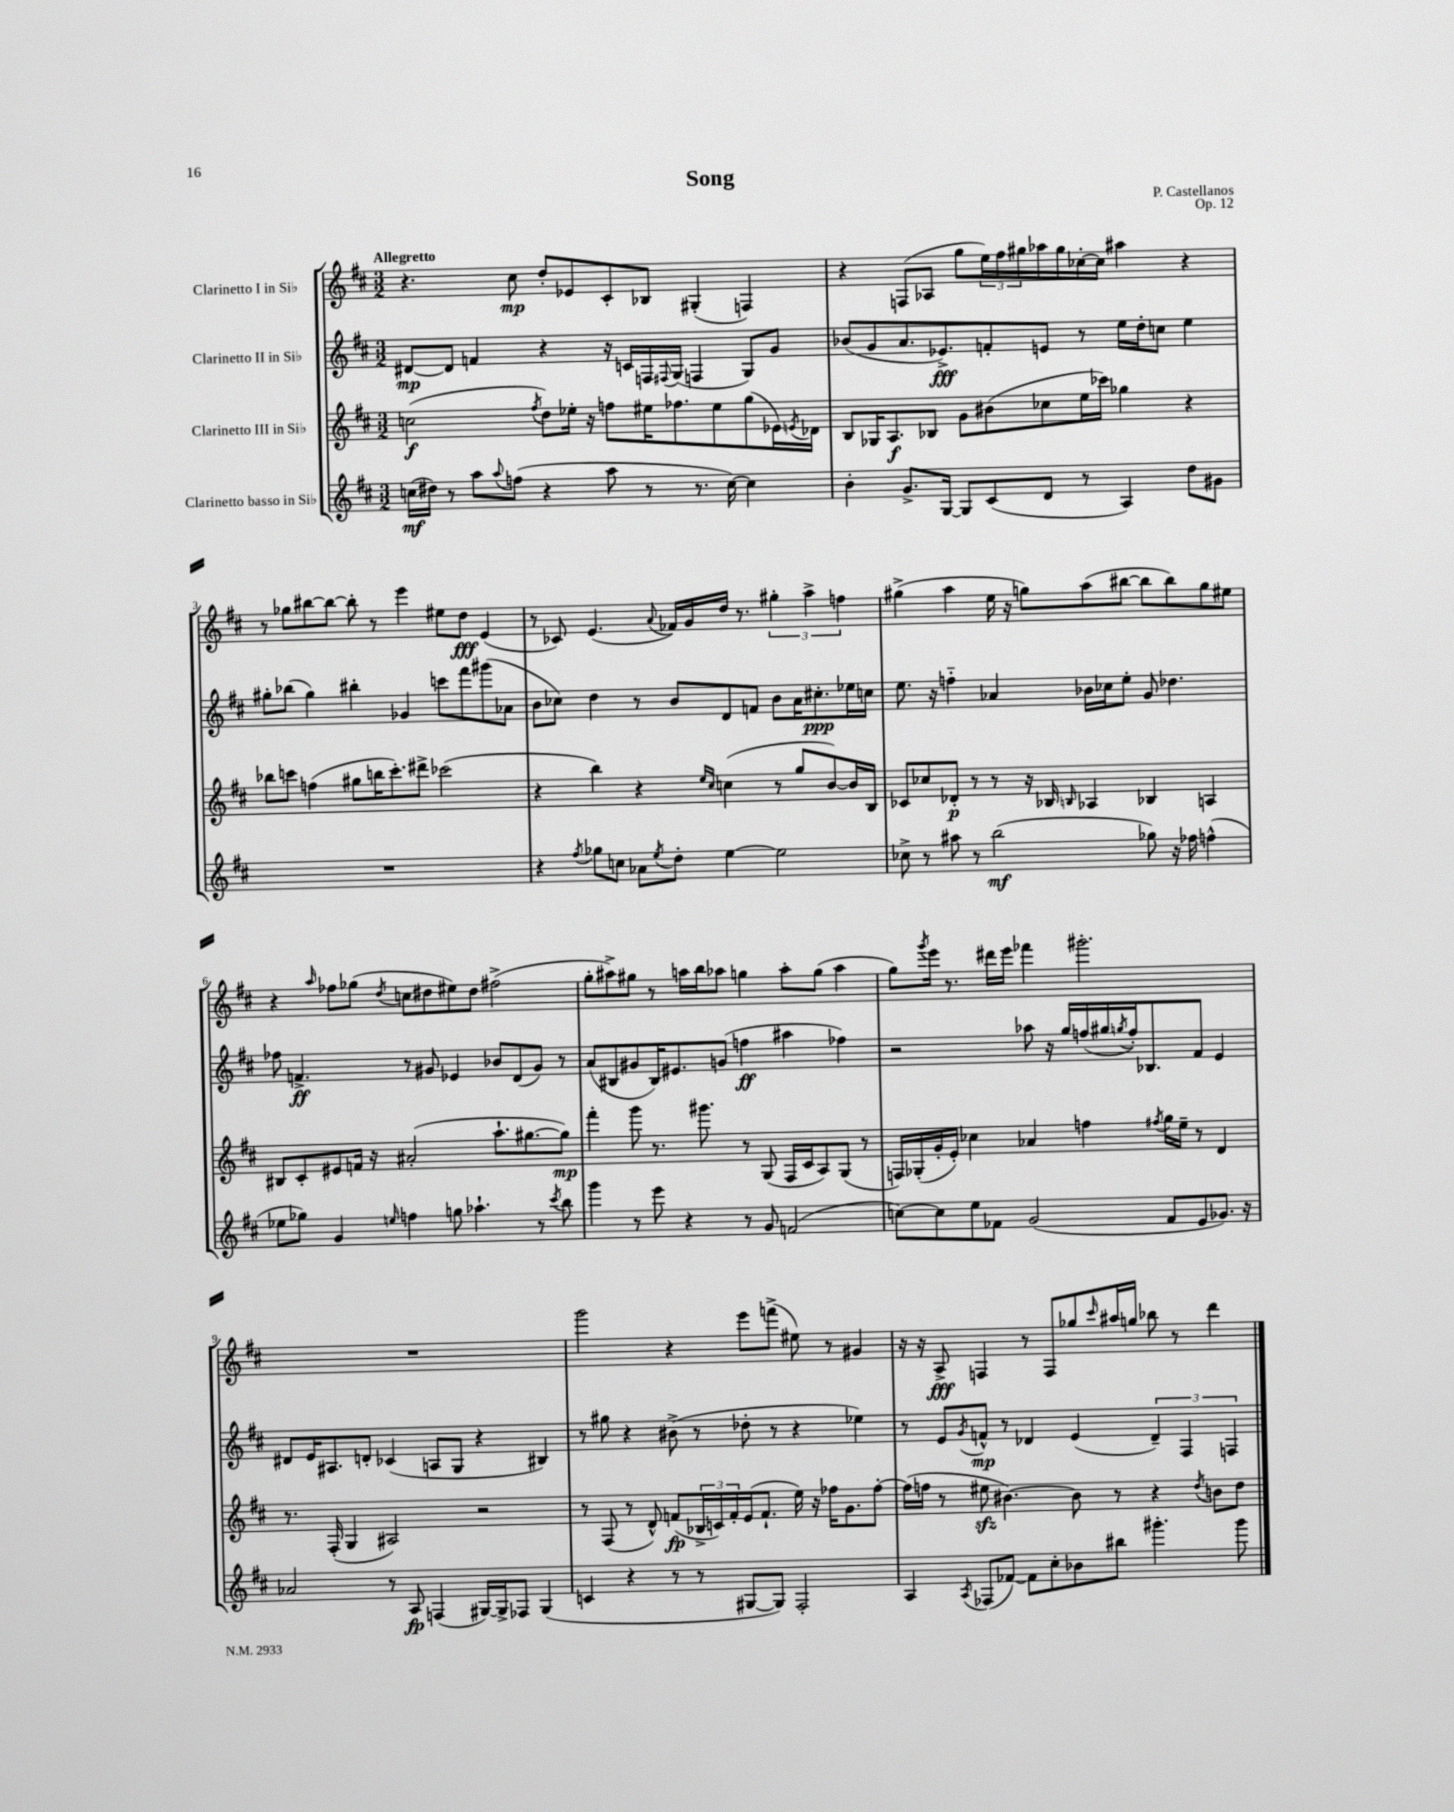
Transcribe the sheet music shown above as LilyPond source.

\header { title = "Song" composer = "P. Castellanos" opus = "Op. 12" }
<<
\new StaffGroup <<
\new Staff = "s0" \with { instrumentName = "Clarinetto I in Sib" } {
    \clef treble \key d \major \numericTimeSignature \time 3/2 \tempo "Allegretto"
    r4. cis''8\mp d''8-. ees'8 cis'8-. bes8 gis4-.( f4) |
    r4 f8( aes8 g''8 \tuplet 3/2 { e''16) fis''16 gis''16 } aes''16 gis''16 ces''16~-. ces''16 ais''4 r4 |
    r8 ges''8 bis''8~ bis''8~ bis''8-. r8 e'''4 eis''8 d''8\fff e'4( |
    r8 ces'8) e'4.( \appoggiatura { a'8 } fes'16) g'16 d''16 r8. \tuplet 3/2 { gis''4-. a''4-> f''4 } |
    gis''4->( a''4 e''16 r16 g''8) a''8( bis''8~ bis''8 bis''8) g''8 eis''8 |
    r4 \grace { a''16 } fes''8 ges''8( \acciaccatura { d''8 } c''8 dis''8 eis''8) dis''8 fis''2->( |
    g''8-. ais''8->) gis''8 r8 a''16 b''16 aes''8 g''4 aes''8-. g''8( aes''4 |
    g''8) \acciaccatura { g'''8 } e'''16 r8. dis'''16 e'''16 fes'''4 gis'''2.-. |
    R1. |
    g'''2 r4 e'''8 f'''8->( eis''8) r8 gis'4 |
    r16 r16 a8->\fff f4 r8 f8 ges''8 \grace { cis'''16 } ais''16 g''16 bes''8 r8 d'''4 \bar "|." |
}
\new Staff = "s1" \with { instrumentName = "Clarinetto II in Sib" } {
    \clef treble \key d \major \numericTimeSignature \time 3/2
    dis'8~\mp dis'8 f'4 r4 r16 c'16 f16 \appoggiatura { fis8 } g16( f4 g8) g'8 |
    bes'8( g'8 a'8. ees'8.->\fff) f'8-. e'8 r8 e''16 d''16-. c''8 e''4 |
    gis''8-. bes''8( gis''4) bis''4-. ges'4 c'''8 fis'''8 gis'''8( aes'8 |
    b'8 ces''8) d''4 r8 b'8 d'8 f'8 b'8 a'16 cis''8.-.\ppp ees''16 c''16 |
    e''8. r16 f''4-_ aes'4 bes'16 ces''16 e''8-. g'8 des''4. |
    fes''8 f'4.->\ff r8 gis'8 ees'4 bes'8 d'8( gis'8) r8 |
    a'8( bis8 gis'8 bis16) eis'8. g'8( f''4\ff ais''4 fes''4) |
    r2 aes''8 r16 g''16 f''16( gis''16 \acciaccatura { g''8 } f''16-.) bes8. fis'8 e'4 |
    dis'8 e'16 ais8. d'8-. ces'4( a8 g8 r4 bis4) |
    r8 gis''8 r4 bis'8->( r8 des''8-. r8 r4 ees''4) |
    r8 e'8 \acciaccatura { g'8 } f'8-^\mp r8 des'4 e'4( \tuplet 3/2 { des'4--) fis4 f4 } \bar "|." |
}
\new Staff = "s2" \with { instrumentName = "Clarinetto III in Sib" } {
    \clef treble \key d \major \numericTimeSignature \time 3/2
    c''2\f( \acciaccatura { fis''8 } d''8) ees''16-. r16 f''8 eis''16 fes''8. eis''8 g''8( ees'16) \acciaccatura { e'8 } des'16 |
    b8 ges16 a8.\f bes8 g'8 bis'8( ces''8 e''16 ces'''16) ges''4 r4 |
    bes''8 c'''8 f''4( gis''8 b''16 c'''8.-.) dis'''8-> ces'''2( |
    r4 b''4) r4 \grace { e''16 cis''16 } c''4( r8 g''8 b'8~) b'16 b16 |
    ces'8 ces''8 des'8-.\p r8 r8 r16 bes16 \grace { b16 } aes4 bes4 a4 |
    bis8 cis'8-. eis'8 f'16 r16 ais'2-.( a''8.-! gis''8.~ gis''8\mp) |
    fis'''4-. g'''8 r8. gis'''8. r8 g8( fis16 cis'16 a8) g8( r8 |
    f16) ges16-.( g'16-. e'16-.) ces''4 aes'4 f''4 \acciaccatura { fis''8 } g''16 e''16-- r8 d'4 |
    r8. fis16-.( g4 ais2) r2 |
    r8 fis8( r8 d'8-^) f'8\fp( \tuplet 3/2 { bes16-> c'16) f'16-. } e'16( f'8.-! e''16) r16 fes''16 g'8. fes''8~-. |
    fes''16( f''16 r8 eis''8\sfz bis'4.~) bis'8 r8 r4 \acciaccatura { d''8 } b'8 d''8 \bar "|." |
}
\new Staff = "s3" \with { instrumentName = "Clarinetto basso in Sib" } {
    \clef treble \key d \major \numericTimeSignature \time 3/2
    c''16\mf( dis''16) r8 a''8 \appoggiatura { a''8 } f''8( r4 a''8 r8 r8. c''16~) c''4 |
    b'4-. g'8.-> g16~ g8 cis'8( d'8 r8 a4) d''8 gis'8 |
    R1. |
    r4 \acciaccatura { fis''8 } ges''8 c''8 aes'8 \acciaccatura { e''8 } d''8-. e''4~ e''2 |
    ces''8-> r8 ais''8 r8 b''2\mf( ges''8) r16 fes''16 f''4-^( |
    ees''8 ges''8) g'4 \grace { e''16 } f''4 g''8 aes''4.-! r8 \acciaccatura { cis'''8 } b''8 |
    g'''4 r8 e'''8 r4 r8 g'8 f'2( |
    c''8~) c''8 e''8 fes'8 g'2( fes'8 e'8 ges'8.) r16 |
    aes'2 r8 a8\fp f4( gis16~) gis16-> fes8 gis4( |
    c'4 r4 r8 r8 gis8~ gis8) fis2-. |
    a4 \acciaccatura { a8 } fes8( fes'8~) fes'8 cis''8-. bes'8 bis''8 gis'''4.-. gis'''8 \bar "|." |
}
>>
>>
